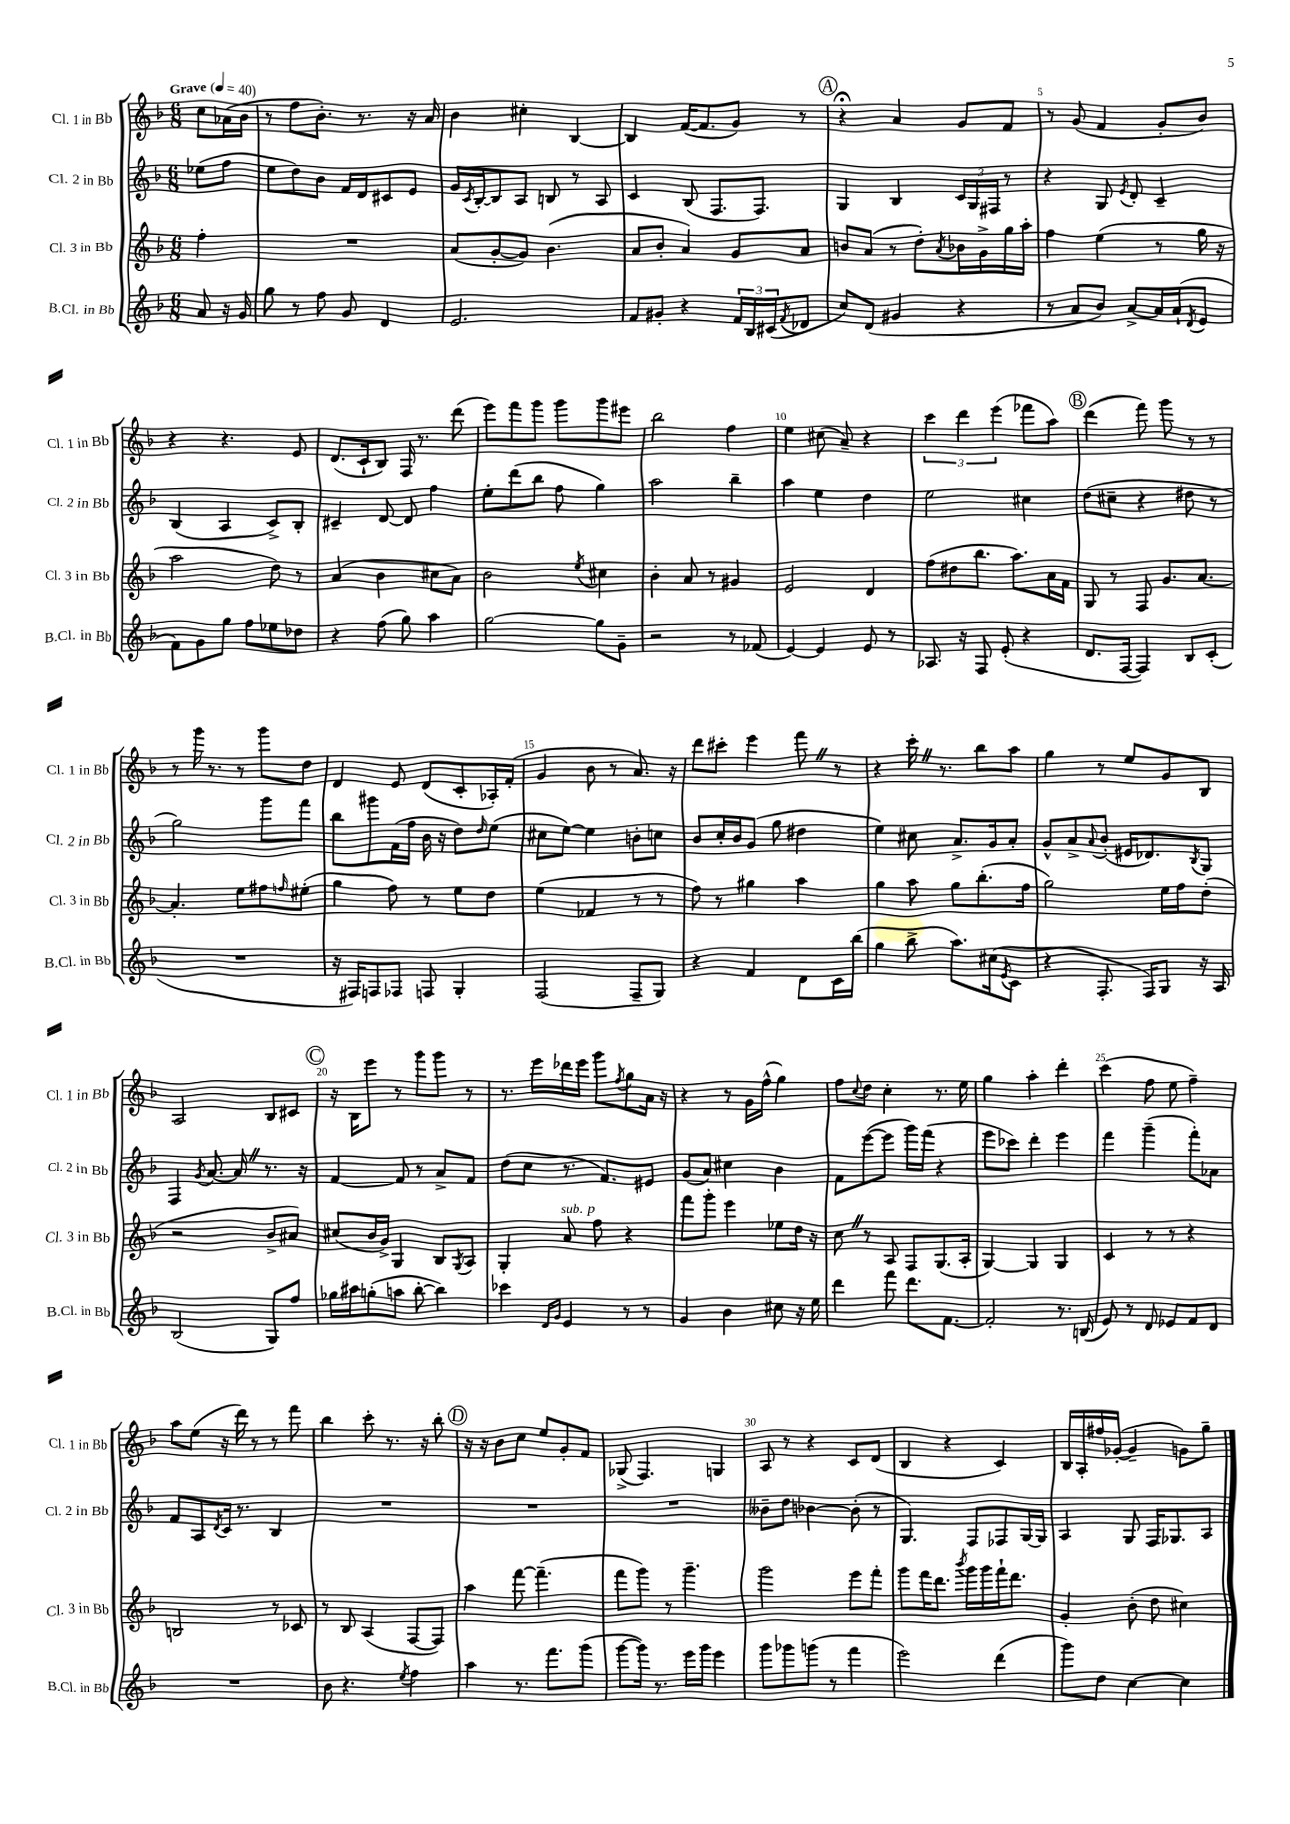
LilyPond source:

<<
\new StaffGroup <<
\new Staff = "s0" \with { instrumentName = "Cl. 1 in Bb" shortInstrumentName = "Cl. 1 in Bb" } {
    \clef treble \key f \major \numericTimeSignature \time 6/8 \partial 4 \tempo "Grave" 4 = 40
    c''8 aes'16( bes'16 |
    r8 f''8 bes'8.-.) r8. r16 a'16 |
    bes'4 cis''4-. bes4~ |
    bes4 f'16~( f'8. g'8) r8 |
    \mark \markup { \circle "A" } r4\fermata a'4 g'8 f'8 |
    r8 g'8( f'4 g'8-. bes'8) |
    r4 r4. e'8 |
    d'8.( c'16-! bes8) f16 r8. d'''8( |
    e'''8) f'''8 g'''8 g'''8 g'''8 eis'''8 |
    bes''2 f''4 |
    e''4 cis''8( a'8--) r4 |
    \tuplet 3/2 { c'''4 d'''4 e'''4( } fes'''8 a''8) |
    \mark \markup { \circle "B" } d'''4( f'''8) g'''8 r8 r8 |
    r8 g'''16 r8. r8 g'''8 d''8 |
    d'4 e'8 d'8( c'8-. aes16-.) f'16-.( |
    g'4 bes'8 r8 a'8.) r16 |
    d'''8 cis'''8-. e'''4 f'''8 \once \override BreathingSign.text = \markup { \musicglyph "scripts.caesura.straight" } \breathe r8 |
    r4 c'''16-. \once \override BreathingSign.text = \markup { \musicglyph "scripts.caesura.straight" } \breathe r8. bes''8 a''8 |
    g''4 r8 e''8 g'8 bes8 |
    a2 bes8 cis'8 |
    \mark \markup { \circle "C" } r16 bes16 e'''8 r8 g'''8 g'''8 r8 |
    r8. e'''16 des'''16 e'''16 g'''8 \acciaccatura { f''8 } g''8 a'16 r16 |
    r4 r8 g'16 f''16-^( g''4) |
    f''8 \appoggiatura { c''8 } d''8 c''4-. r8. e''16 |
    g''4 a''4-. d'''4-. |
    c'''4( f''8 e''8 f''4--) |
    a''8 e''8( r16 d'''16) r8 r8 f'''8 |
    bes''4 c'''8-. r8. r16 bes''8-. |
    \mark \markup { \circle "D" } r16 r16 bes'8 c''8 e''8 g'8-. f'8 |
    ges8->( f4.) g4 |
    a8 r8 r4 c'8 d'8( |
    bes4 r4 c'4) |
    bes16 a16-. fis''16 ges'16~-.( ges'4-- g'8) g''8-- \bar "|." |
}
\new Staff = "s1" \with { instrumentName = "Cl. 2 in Bb" shortInstrumentName = "Cl. 2 in Bb" } {
    \clef treble \key f \major \numericTimeSignature \time 6/8 \partial 4
    ees''8( f''8 |
    e''8 d''8) bes'8 f'16 d'16 cis'8 e'8 |
    g'16 \acciaccatura { c'8 } bes16~-. bes8 a8 b8 r8 a8 |
    c'4 bes8( f8. f8.) |
    \mark \markup { \circle "A" } g4 bes4 \tuplet 3/2 { c'16 g16 fis16 } r8 |
    r4 g8 \acciaccatura { e'8 } d'8-. c'4-- |
    bes4( a4 c'8->) bes8-. |
    cis'4-- d'8~ d'8 f''4 |
    e''8-. d'''8( bes''8 f''8 g''4) |
    a''2 bes''4-- |
    a''4 e''4 d''4 |
    e''2 cis''4 |
    \mark \markup { \circle "B" } d''8( cis''8-- r4 dis''8 r8 |
    g''2) g'''8 f'''8 |
    bes''8 gis'''8 f'16( f''16 bes'16 r16 d''8) \grace { d''16 } e''8( |
    cis''8 e''8~) e''4 b'8-. c''8 |
    bes'8 c''16-. bes'16 g'8( g''8 dis''4 |
    e''4) cis''8 a'8.-> g'16 a'8-. |
    g'8-^ a'8-> \appoggiatura { a'8 } bes'8-.( eis'16 des'8.) \acciaccatura { bes8 } g8 |
    f4 \acciaccatura { g'8 } a'8.~ a'16 \once \override BreathingSign.text = \markup { \musicglyph "scripts.caesura.straight" } \breathe r8. r16 |
    \mark \markup { \circle "C" } f'4~ f'8 r8 a'8-> f'8 |
    d''8( c''8 r8. f'8.) eis'8 |
    g'8( a'8) cis''4 bes'4 |
    f'8 e'''8~( e'''8 g'''16) f'''16( r4 |
    e'''8 ces'''8) d'''4-. e'''4 |
    f'''4 g'''4--( f'''8-.) aes'8 |
    f'8 a8 \acciaccatura { d'8 } c'16 r8. bes4 |
    R2. |
    \mark \markup { \circle "D" } R2. |
    R2. |
    beses'8-- d''8 bes'4~ bes'8-.( r8 |
    g4.) f8 fes8 g16~ g16 |
    a4 g8 f16 ges8. a8 \bar "|." |
}
\new Staff = "s2" \with { instrumentName = "Cl. 3 in Bb" shortInstrumentName = "Cl. 3 in Bb" } {
    \clef treble \key f \major \numericTimeSignature \time 6/8 \partial 4
    f''4-. |
    R2. |
    a'8( g'8~-. g'8) bes'4.( |
    a'8 bes'8-. a'4) g'8 a'8 |
    \mark \markup { \circle "A" } b'8 a'8( r8 d''8-.) \acciaccatura { a'8 } bes'16 g'16-> g''16 a''16-. |
    f''4 e''4( r8 g''16 r16 |
    a''2 d''8) r8 |
    a'4( bes'4 cis''8 a'8) |
    bes'2 \acciaccatura { e''8 } cis''4 |
    bes'4-. a'8 r8 gis'4 |
    e'2 d'4 |
    f''8( dis''8 bes''8. a''8.) a'16 f'16 |
    \mark \markup { \circle "B" } g8 r8 f8 g'8. a'8.~ |
    a'4.-. e''8 fis''8 \grace { f''16 } eis''8-.( |
    g''4 f''8) r8 e''8 d''8 |
    e''4( fes'4 r8 r8 |
    f''8) r8 gis''4 a''4 |
    g''4 a''8 g''8 bes''8.-.( f''16 |
    g''2) e''16 f''16 d''8-.( |
    r2 bes'8-> ais'8) |
    \mark \markup { \circle "C" } cis''8( bes'16 g'16->) g4 bes8 \acciaccatura { g8 } a8 |
    g4-. a'8^\markup { \italic "sub. p" } f''8 r4 |
    f'''8 g'''8-. e'''4 ees''8 d''16 r16 |
    c''8 \once \override BreathingSign.text = \markup { \musicglyph "scripts.caesura.straight" } \breathe r8 a8 f8 g8.( a16-. |
    g4~) g4 g4 |
    c'4 r8 r8 r4 |
    b2 r8 ces'8 |
    r8 bes8 a4( f8~ f8) |
    \mark \markup { \circle "D" } a''4 f'''8~ f'''4.--( |
    f'''8 g'''8) r8 g'''4.-- |
    g'''2 e'''8 f'''8-. |
    g'''8 f'''16 d'''8. \acciaccatura { bes'''8 } g'''16 g'''16 f'''16-! d'''8. |
    g'4-. bes'8-.( d''8 cis''4) \bar "|." |
}
\new Staff = "s3" \with { instrumentName = "B.Cl. in Bb" shortInstrumentName = "B.Cl. in Bb" } {
    \clef treble \key f \major \numericTimeSignature \time 6/8 \partial 4
    a'8 r16 g'16 |
    g''8 r8 f''8 g'8 d'4 |
    e'2. |
    f'8 gis'8-. r4 \tuplet 3/2 { f'16 bes16 cis'16( } \acciaccatura { f'8 } des'8 |
    \mark \markup { \circle "A" } c''8) d'8( gis'4 r4 |
    r8 a'8 bes'8) a'8~-> a'16 a'16-!( \acciaccatura { d'8 } e'8 |
    f'8) g'8 g''8 f''8 ees''8 des''8 |
    r4 f''8( g''8) a''4 |
    g''2~ g''8 g'8-- |
    r2 r8 fes'8( |
    e'4~) e'4 e'8 r8 |
    aes8. r16 f8 e'8-.( r4 |
    \mark \markup { \circle "B" } d'8. f16~ f4) bes8 c'8-.( |
    R2. |
    r16 fis16) f8 fes8 f8 g4-. |
    f2( f8-- g8) |
    r4 f'4 d'8 c'16 bes''16( |
    g''4 bes''8-> a''8.) cis''16( \acciaccatura { e'8 } c'8 |
    r4 f8.-. f16) g8 r16 a16 |
    bes2( g8) f''8 |
    \mark \markup { \circle "C" } ges''16 ais''16 g''8-.( a''8 bes''8~-. bes''4) |
    ces'''4 \grace { d'16 g'16 } e'4 r8 r8 |
    g'4 bes'4 cis''8 r16 e''16 |
    d'''4 f'''8 d'''8. f'8.~ |
    f'2-. r8. b16( |
    e'8) r8 d'8 ees'8 f'8 d'8 |
    R2. |
    bes'8 r4. \acciaccatura { e''8 } f''4 |
    \mark \markup { \circle "D" } a''4 r8. f'''8. g'''8( |
    g'''8~ g'''16) r8. e'''16 g'''16 e'''4 |
    g'''8 ges'''8 g'''8( r8 f'''4 |
    e'''2) d'''4( |
    g'''8) d''8 c''4~ c''4 \bar "|." |
}
>>
>>
\layout { \context { \Score \override BarNumber.break-visibility = ##(#f #t #t) barNumberVisibility = #(every-nth-bar-number-visible 5) } }
